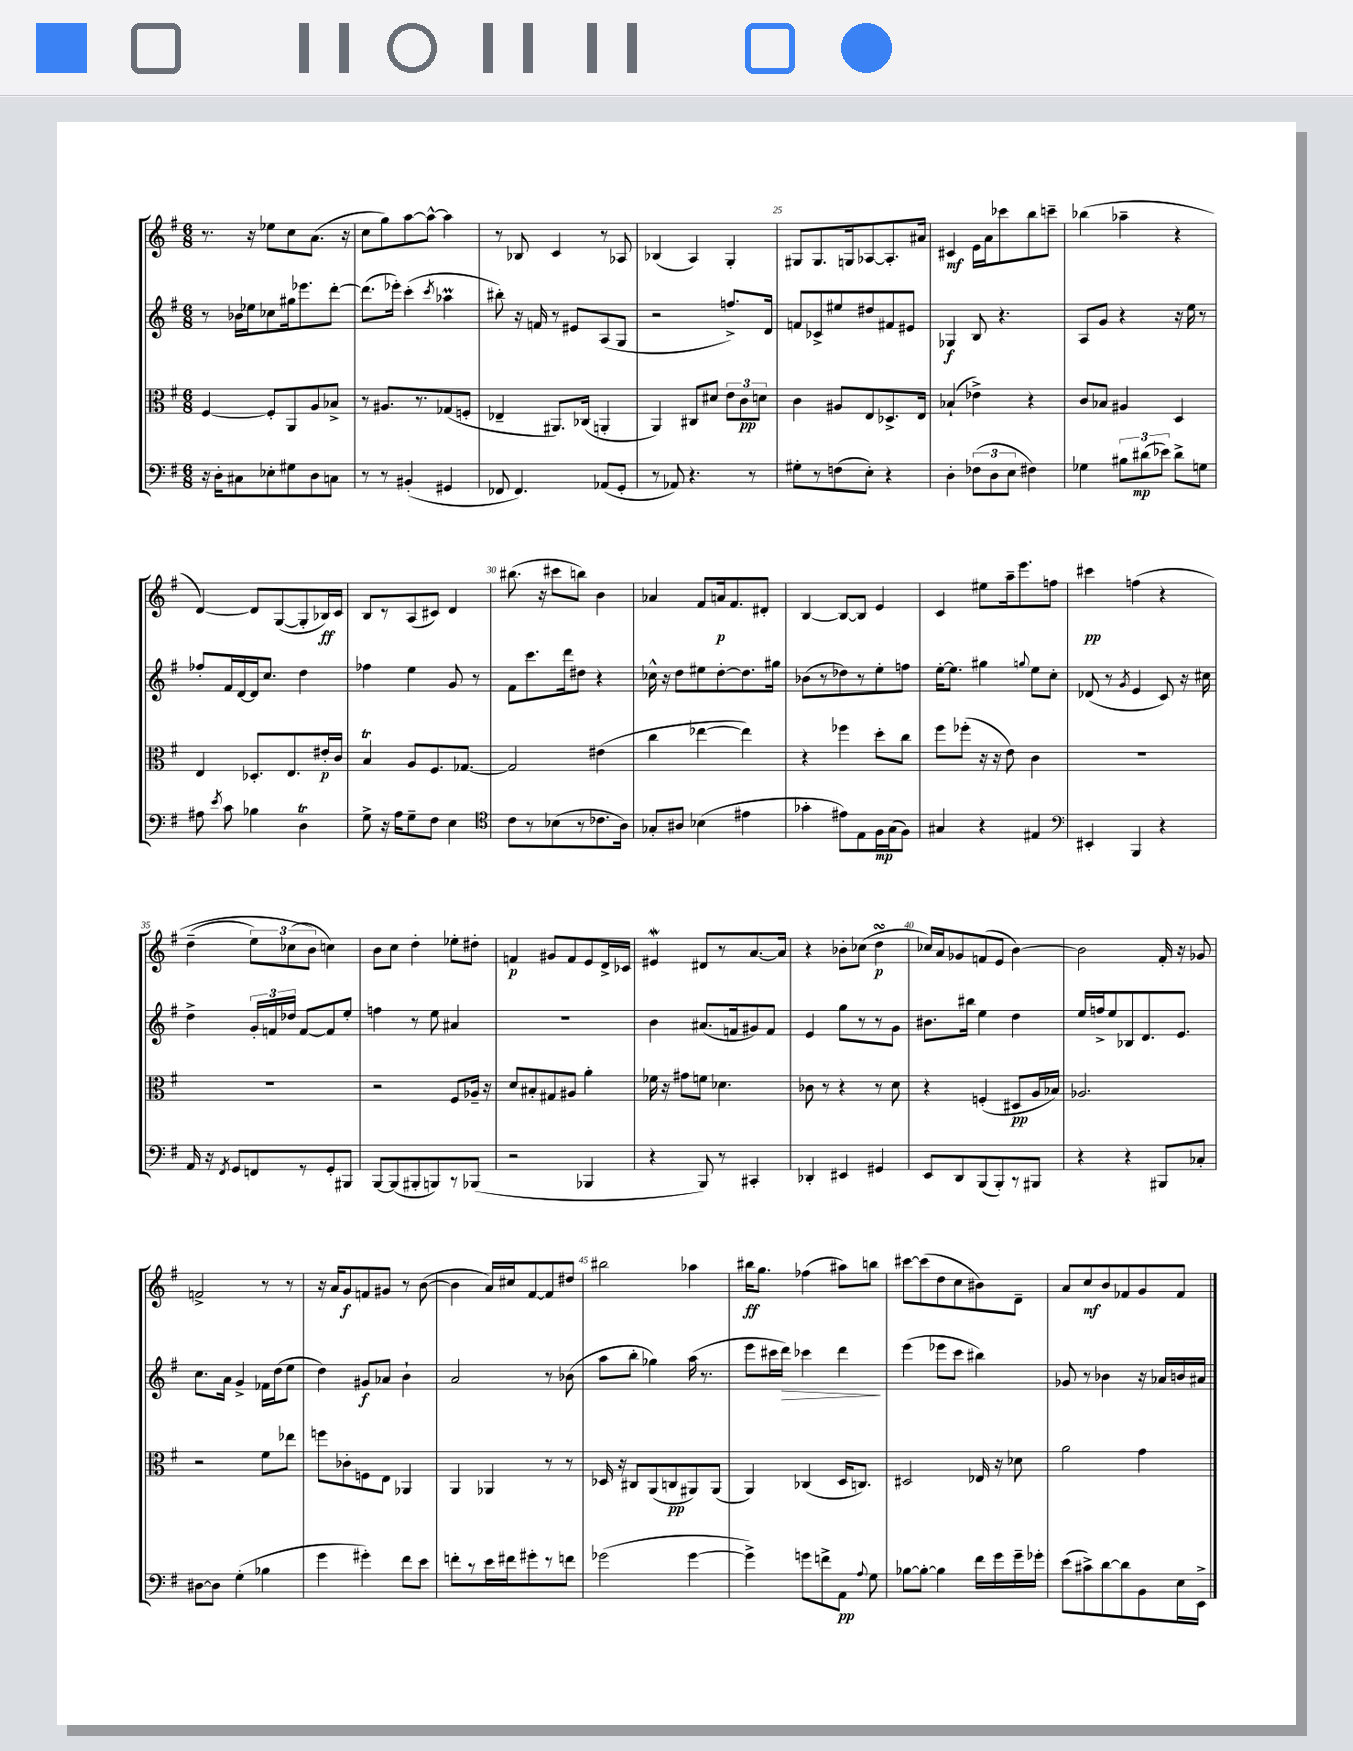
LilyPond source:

<<
\new StaffGroup <<
\new Staff = "s0" {
    \clef treble \key g \major \numericTimeSignature \time 6/8
    \autoBeamOff r8. r16 ees''8[ c''8 a'8.]( r16 |
    c''8[ g''8) a''8~ a''8]~-^ a''4 |
    r8 bes8 c'4 r8 aes8 |
    bes4( a4) g4-. |
    gis8[ gis8. g16 aes8~ aes8.-. ais'16] |
    cis'4\mf e'16[ a'16 ces'''8 b''8 c'''8]-- |
    bes''4( aes''4-- r4 |
    d'4~) d'8[ g8~( g8-. bes16\ff) c'16] |
    b8[ r8 a8( cis'8]) d'4 |
    bis''8.( r16 cis'''8[ b''8]) b'4 |
    aes'4 fis'8[ a'16\p fis'8. dis'8]-. |
    b4~ b8[~ b8] e'4 |
    c'4 eis''8[ a''16-- e'''8. f''8] |
    cis'''4\pp f''4\( r4 |
    d''4--( \tuplet 3/2 { e''8[) ces''8( b'8]\) } c''4) |
    b'8[ c''8] d''4-. ees''8[-. dis''8]-. |
    f'4\p gis'8[ f'8 e'8 d'16-> ces'16] |
    eis'4\mordent dis'8[ r8 a'8.~ a'16] |
    r4 bes'8[-. ces''8]( d''4\turn\p |
    ces''16[) a'16 ges'8 f'8( e'8] b'4~) |
    b'2 fis'16-. r16 ges'8 |
    f'2-> r8 r8 |
    r16 a'16[ g'8\f f'8 gis'8] r8 b'8~( |
    b'4 a'16[) cis''16 fis'8~ fis'8 dis''8] |
    bis''2 aes''4 |
    bis''16[\ff g''8.] fes''4( ais''8[) b''8] |
    cis'''8[~ cis'''8( d''8 c''8 bis'8) d'8]-- |
    a'8[ c''8\mf b'8 fes'8 g'8 fes'8] \bar "|." |
}
\new Staff = "s1" {
    \clef treble \key g \major \numericTimeSignature \time 6/8
    \autoBeamOff r8 bes'16[ ees''16 ces''8 gis''16 ees'''8. d'''8]~-. |
    d'''8.[( ees'''16]-.) c'''4-.( \acciaccatura { c'''8 } aes''4\prall |
    bis''8-.) r16 f'16 r8 eis'8[ a8( g8] |
    r2 f''8.[->) d'16] |
    f'8[ ces'8-> eis''8 dis''8 fis'8 eis'8] |
    ges4\f b8 r4. |
    a8[ g'8] r4 r16 e''16 r8 |
    fes''8[-. fis'16 d'16~ d'16 c''8.] d''4 |
    fes''4 e''4 g'8 r8 |
    fis'8[ c'''8. d'''16 dis''8] r4 |
    ces''16-^ r16 d''8[ eis''8 d''8~-. d''8. gis''16] |
    bes'8[( r8 des''8) r8 e''8-. f''8] |
    e''16[~-. e''8.] gis''4 \appoggiatura { g''8 } e''8[ c''8]-. |
    des'8( r8 \acciaccatura { g'8 } e'4 c'8) r16 cis''16 |
    d''4-> \tuplet 3/2 { g'16[-. f'16 des''16] } f'8[~ f'8 e''8]-. |
    f''4 r8 e''8 ais'4 |
    R2. |
    b'4 ais'8.[( f'16 gis'8) f'8] |
    e'4 g''8[ r8 r8 g'8] |
    bis'8.[ bis''16] e''4 d''4 |
    e''16[ f''16-> e''8 bes8 d'8. e'8.] |
    c''8.[ a'16] g'4-> fes'16[ d''16( e''8] |
    d''4) gis'8[\f aes'8] b'4-! |
    a'2 r8 bes'8( |
    a''8[ b''8]-. ges''4) a''16( r8. |
    e'''8[ cis'''16 d'''16]\>) ces'''4 d'''4\! |
    e'''4( ees'''8[ c'''8] bis''4) |
    ges'8 r8 bes'4 r16 aes'16[ b'16 ais'16] \bar "|." |
}
\new Staff = "s2" {
    \clef alto \key g \major \numericTimeSignature \time 6/8
    \autoBeamOff fis4~ fis8[-. a,8 a8 bes8]-> |
    r8 ais8.[ r8. ges8( f8]-. |
    ees4-- ais,8.[) ces16]( a,4-. |
    a,4) cis8[ dis'8] \tuplet 3/2 { e'8[ c'8\pp d'8] } |
    c'4 ais8[ e8 des8.-> e16] |
    bes4-!( ees'4->) r4 |
    c'8[ bes8] ais4 d4 |
    e4 des8.[-. e8. eis'16-.\p c'16] |
    b4\trill a8[ fis8. ges8.]~ |
    ges2 eis'4( |
    c''4 ees''4~ ees''4) |
    r4 fes''4 d''8[-. c''8] |
    fis''8[ fes''8]-.( r16 r16 e'8) c'4 |
    R2. |
    R2. |
    r2 fis8[ aes16]-- r16 |
    d'8[ bis8-. gis8 ais8] a'4-. |
    fes'16 r16 gis'8[ f'8] des'4. |
    ces'8 r8 r4 r8 d'8 |
    r4 f4-.( dis8[\pp a16 bes16]) |
    aes2. |
    r2 fis'8[ ees''8] |
    f''8[ ces'8-. f8 e8] aes,4 |
    a,4 aes,4 r8 r8 |
    des16 r16 cis8[ a,8( c8\pp ais,8) ais,8]( |
    a,4) ces4( d16[ c8.]) |
    dis2 ees16 r16 des'8 |
    a'2 g'4 \bar "|." |
}
\new Staff = "s3" {
    \clef bass \key g \major \numericTimeSignature \time 6/8
    \autoBeamOff r16 d16[-. cis8 ees8-. gis8 d8 c8] |
    r8 r8 bis,4-.( gis,4 |
    fes,8 fes,4.) aes,8[( g,8]-. |
    r8 aes,8) r4. r8 |
    gis8[-. r8 f8( e8]-.) r4 |
    d4-. \tuplet 3/2 { fes8[( d8 e8] } fis4) |
    ges4 \tuplet 3/2 { bis8[ dis'8\mp( ees'8]) } dis'8[-> g8] |
    ais8 \acciaccatura { e'8 } c'8 bes4 d4\trill |
    g8-> r16 a16[ g8-- fis8] e4 |
    \clef tenor c'8[ r8 bes8( r8 ces'8. a16]) |
    ges8[-. ais8] bes4( eis'4 |
    ges'4-. eis'8[) e8 fis16\mp g16( fis8]) |
    gis4 r4 eis4 |
    \clef bass eis,4-. b,,4 r4 |
    a,16 r16 \acciaccatura { fis,8 } g,8[ f,8 r8 g,8-. bis,,8] |
    b,,8[~ b,,8( bis,,8-. b,,8) r8 bes,,8]( |
    r2 bes,,4 |
    r4 b,,8) r8 cis,4-. |
    des,4-. eis,4 gis,4 |
    e,8[ d,8 b,,8( b,,8-.) r8 bis,,8] |
    r4 r4 bis,,8[ ces8]-. |
    dis8[~ dis8] g4-.( bes4 |
    g'4 gis'4-.) fis'8[ e'8] |
    f'8[-. r8 e'16 fis'16 gis'8-. r8 f'8] |
    ges'2( ges'4~ |
    ges'4->) g'8[ f'8-> a,8]\pp \appoggiatura { a8 } g8 |
    bes8[~ bes8]~-. bes4 fis'16[ g'16 g'16-- ges'16]-. |
    e'8[( cis'8->) d'8~ d'8 b,8 e16 e,16]-> \bar "|." |
}
>>
>>
\layout { \context { \Score currentBarNumber = #21 \override BarNumber.break-visibility = ##(#f #t #t) barNumberVisibility = #(every-nth-bar-number-visible 5) } }
